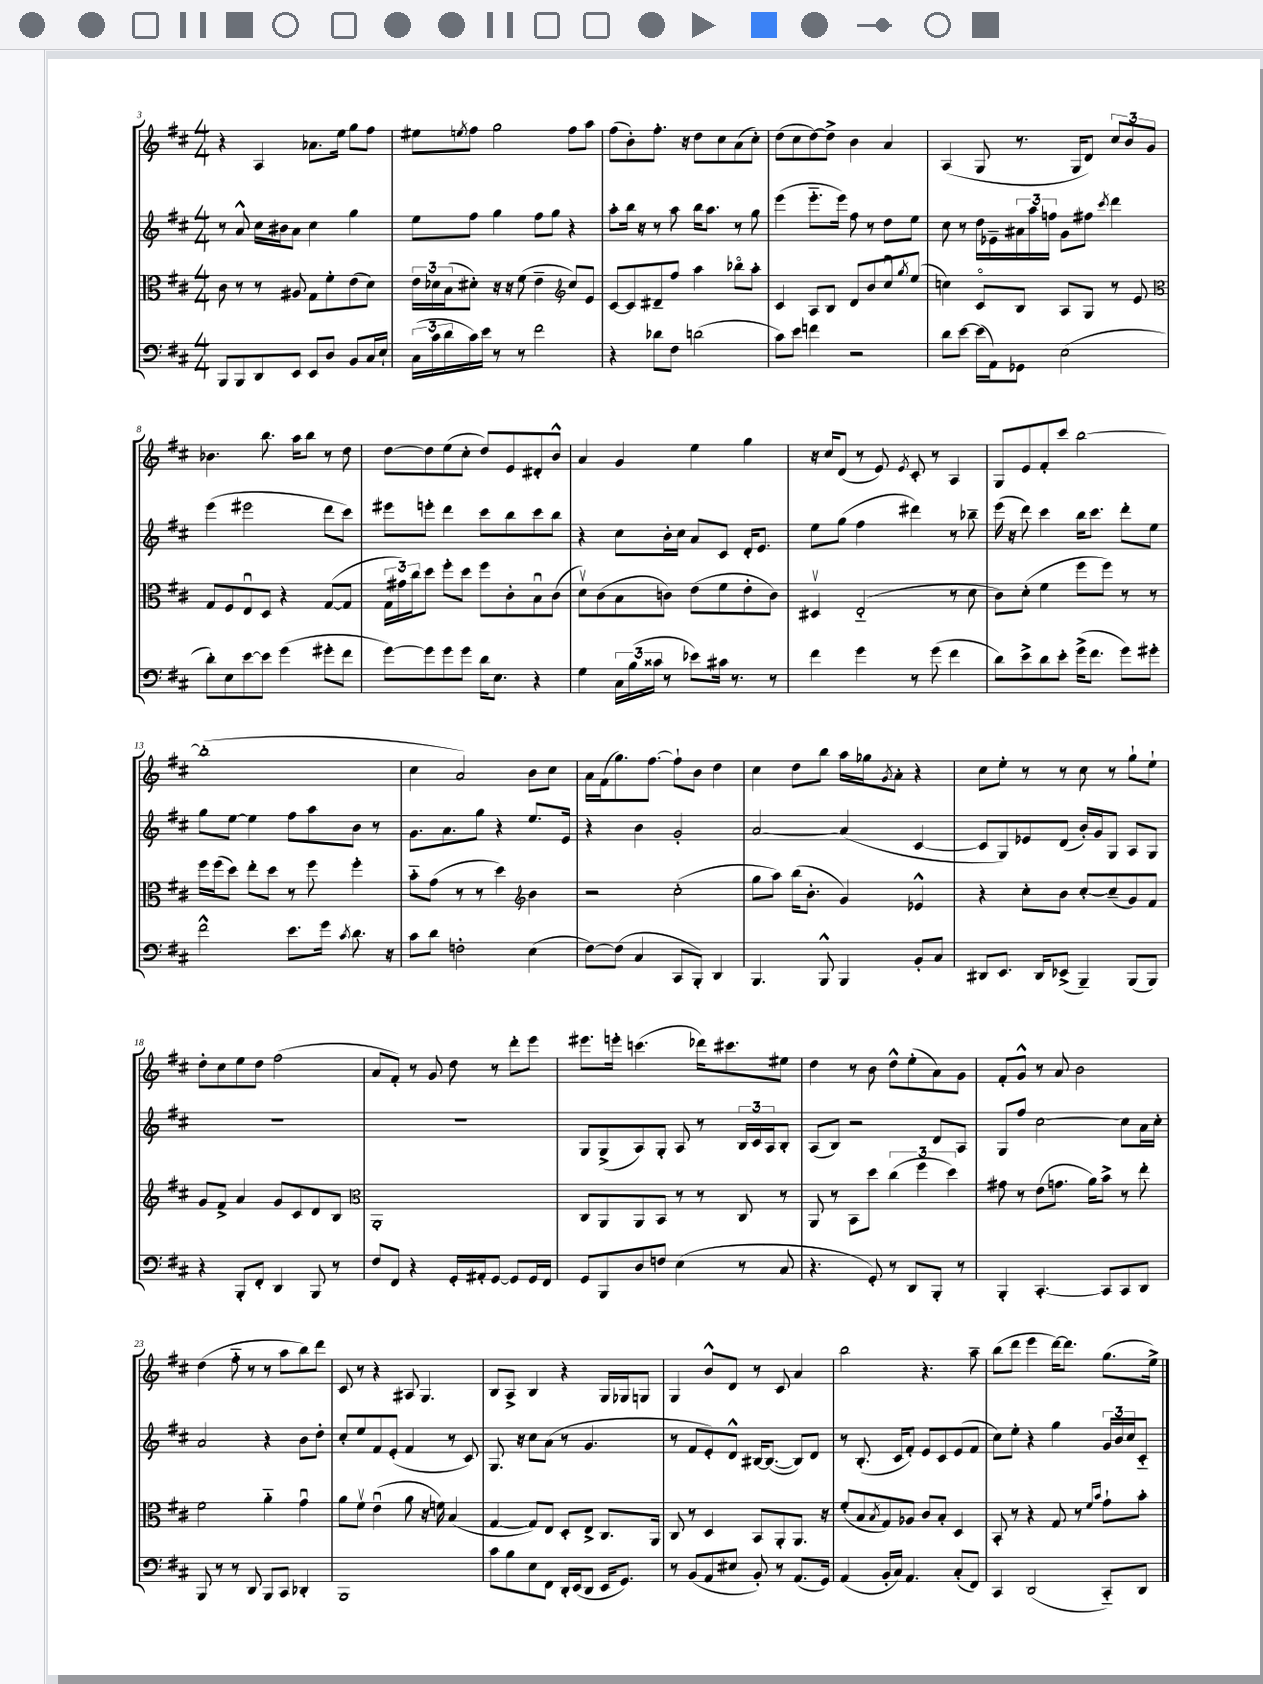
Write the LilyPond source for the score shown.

<<
\new StaffGroup <<
\new Staff = "s0" {
    \clef treble \key d \major \numericTimeSignature \time 4/4
    r4 a4 aes'8. e''16 g''8 fis''8 |
    eis''8 \acciaccatura { e''8 } fis''8 g''2 fis''8 a''8 |
    fis''8( b'8-.) fis''8.-. r16 d''8 cis''8 a'8( cis''8-.) |
    d''8( cis''8 d''8~) d''8-> b'4 a'4 |
    a4( g8 r8. g16 d'8) \tuplet 3/2 { cis''8 b'8 g'8 } |
    bes'4. b''8. a''16 b''8 r8 d''8 |
    d''8~ d''8 e''8( cis''8-. d''8) e'8 dis'8-. b'8-^ |
    a'4 g'4 e''4 g''4 |
    r16 cis''16 d'8( r8 e'8) \acciaccatura { e'8 } cis'8-. r8 a4 |
    g8 e'8 fis'8-. cis'''8 b''2~ |
    b''1-.( |
    cis''4 a'2) b'8 cis''8 |
    a'16 fis'16( g''8.) fis''8.~ fis''8-! b'8 d''4 |
    cis''4 d''8 b''8 a''16 ges''16 \acciaccatura { g'8 } a'8-. r4 |
    cis''8 e''8-. r8 r8 cis''8 r8 g''8-! e''8-! |
    d''8-. cis''8 e''8 d''8 fis''2( |
    a'8 fis'8-.) r8 g'8 d''8 r8 d'''8-. e'''8 |
    eis'''8. e'''16-. c'''4.( des'''16) cis'''8. eis''8 |
    d''4 r8 b'8 d''8-^ e''8-.( a'8) g'8 |
    fis'8-. g'8-^ r8 a'8 b'2 |
    d''4( fis''8-_ r8 r8 a''8 b''8) d'''8 |
    cis'8 r8 r4 ais8 g4. |
    b8 a8-> b4 r4 g16 ges16 g8 |
    g4 b'8-^ d'8 r8 cis'8 a'4 |
    b''2 r4. a''8-- |
    b''8( d'''8 e'''4 d'''16~) d'''8. g''8.( e''16->) \bar "|." |
}
\new Staff = "s1" {
    \clef treble \key d \major \numericTimeSignature \time 4/4
    r8 a'8-^ cis''16 bis'16 a'8 cis''4 g''4 |
    e''8 fis''8 g''4 fis''8 g''8 r4 |
    a''8-. b''16 r16 r8 a''8 b''16 a''8. r8 g''8 |
    e'''4( e'''8.-_ e'''16) fis''8 r8 d''8 e''8 |
    cis''8 r8 d''16 ees'16-- \tuplet 3/2 { ais'16 a''16 f''16 } g'8 fis''8 \acciaccatura { cis'''8 } d'''4 |
    e'''4( eis'''2 d'''8 cis'''8) |
    eis'''8 e'''8-. d'''4 cis'''8 b''8 cis'''8 b''8 |
    r4 cis''8 b'16-. cis''16 a'8 cis'8 d'16-. e'8. |
    e''8 g''8( fis''4 dis'''4) r8 bes''8-- |
    e'''16( r16 d'''8) cis'''4 b''16 cis'''8. d'''8-. e''8 |
    g''8 e''8~ e''4 fis''8 a''8 b'8 r8 |
    g'8. a'8. g''8 r4 e''8. e'16 |
    r4 b'4 g'2-. |
    a'2~ a'4( cis'4~ |
    cis'8 g8) ees'8 d'8( b'16-.) g'16 g8 a8 g8 |
    R1 |
    R1 |
    g8 g8->( a8) g8-. a8 r8 \tuplet 3/2 { b16 cis'16 a16 } b8-. |
    a8( b8) r2 d'8 a8 |
    g8 fis''8 cis''2~ cis''8 a'16 cis''16-. |
    a'2 r4 b'8 d''8-. |
    cis''8-. e''8 fis'8 e'8-.( fis'4 r8 cis'8) |
    g8. r16 cis''8 a'8( r8 g'4. |
    r8 fis'8 e'8-.) d'8-^ bis16~ bis8.~( bis8) d'8 |
    r8 b8.-.( cis'16 fis'8-.) e'8 cis'8 e'8( fis'8 |
    cis''8) e''8-. r4 g''4 \tuplet 3/2 { g'16 b'16 cis''16 } cis'8-_ \bar "|." |
}
\new Staff = "s2" {
    \clef alto \key d \major \numericTimeSignature \time 4/4
    cis'8 r8 r8 ais8 g8 fis'8-. e'8( d'8) |
    \tuplet 3/2 { e'16 des'16 b16( } dis'8-.) r16 r16 fis'8( e'4-- \clef treble cis''8) e'8 |
    cis'8~ cis'8 dis'8-- fis''8 a''4 bes''8\flageolet a''8-. |
    cis'4 a8 b8 d'8 b'8 cis''8\downbow \acciaccatura { g''8 } e''8( |
    c''4) cis'8\flageolet b8 a8 g8 r8 e'8 |
    \clef alto g8 fis8 e8\downbow d8 r4 g8~( g8 |
    \tuplet 3/2 { g16 gis'16) cis''16 } d''8 fis''8-. d''8 fis''8 cis'8-. b8\downbow cis'8( |
    d'8\upbow) cis'8( b8 c'8) e'8( fis'8 e'8-. c'8) |
    dis4\upbow e2-_( r8 d'8 |
    cis'8) d'8-.( fis'4 fis''8 fis''8) r8 r8 |
    fis''16 fis''16( d''8) e''8-. d''8 r8 fis''8 fis''4-. |
    b'8-_ g'8( r8 r8 d''4) \clef treble b'4 |
    r2 cis''2-.( |
    g''8 a''8) b''16( b'8.-. g'4) ees'4-^ |
    r4 cis''8-. b'8 cis''8~-. cis''8--( g'8) fis'8 |
    g'8 fis'8-> a'4 g'8 cis'8 d'8 b8 |
    \clef alto a,1-. |
    cis8 a,8 a,8 b,8 r8 r8 cis8 r8 |
    a,8 r8 b,8 d''8 \tuplet 3/2 { cis''4( fis''4 d''4) } |
    gis'8 r8 e'8( g'8. a'16) b'8-> r8 e''8-. |
    fis'2 a'4-_ g'4\downbow |
    a'8 fis'8\upbow e'4\downbow( a'8 r16 f'16) b4( |
    g4~ g8) e8 d8-. e8-> cis8. a,16 |
    cis8 r8 d4 b,8 a,8-. a,8. r16 |
    fis'8-.( b8 \acciaccatura { b8 } g8) aes8 cis'8 b8-. d4 |
    b,8-. r8 r4 g8 r8 \grace { fis'16 b'16 } g'8-! b'8-. \bar "|." |
}
\new Staff = "s3" {
    \clef bass \key d \major \numericTimeSignature \time 4/4
    b,,8 b,,8 d,8 e,8 e,8 d8 b,8 cis16 e16-! |
    \tuplet 3/2 { cis16( cis'16 d'16 } cis'16) e'16 r8 r8 fis'2 |
    r4 des'8 fis8 d'2( |
    cis'8) e'8 f'4 r2 |
    d'8 e'8~ e'16( a,16) ges,8 e2( |
    d'8-.) e8 e'8~ e'8 g'4( gis'8-. fis'8 |
    g'8~) g'8 g'8 g'8 d'16 e8. r4 |
    g4 \tuplet 3/2 { cis16 b16( cisis'16 } r8 ees'8) cis'16 r8. r8 |
    fis'4 g'4 r8 g'8( fis'4 |
    d'8) e'8-> d'8 e'8-. g'16->( fis'8. g'8) gis'8-. |
    fis'2-^ e'8. g'16 \acciaccatura { cis'8 } d'8. r16 |
    cis'8 d'8 f2-. e4( |
    fis8~) fis8( cis4 cis,8 b,,8-.) d,4 |
    b,,4. b,,8-^ b,,4 b,8-. cis8 |
    dis,8 e,8. dis,16 ees,8->( b,,4--) b,,8( b,,8) |
    r4 b,,8-. fis,8-. d,4 b,,8 r8 |
    fis8 fis,8 r4 g,16-. ais,16-. g,8~ g,8 g,16 fis,16 |
    g,8 b,,8 d8 f8 e4( r8 cis8 |
    r4. g,8-.) r8 d,8 b,,8-. r8 |
    b,,4-. cis,4.~-. cis,8 cis,8 d,8 |
    b,,8 r8 r8 d,8 b,,8 cis,8 des,4-. |
    b,,1 |
    cis'8 b8 e8 fis,8 d,16-. e,16( d,8 e,16 g,8.) |
    r8 b,8( a,8 eis8 b,8-.) r8 a,8.( g,16) |
    a,4( b,16-. cis16) a,4. cis8-.( fis,8) |
    cis,4 d,2( cis,8-_) d,8 \bar "|." |
}
>>
>>
\layout { \context { \Score currentBarNumber = #3 } }
